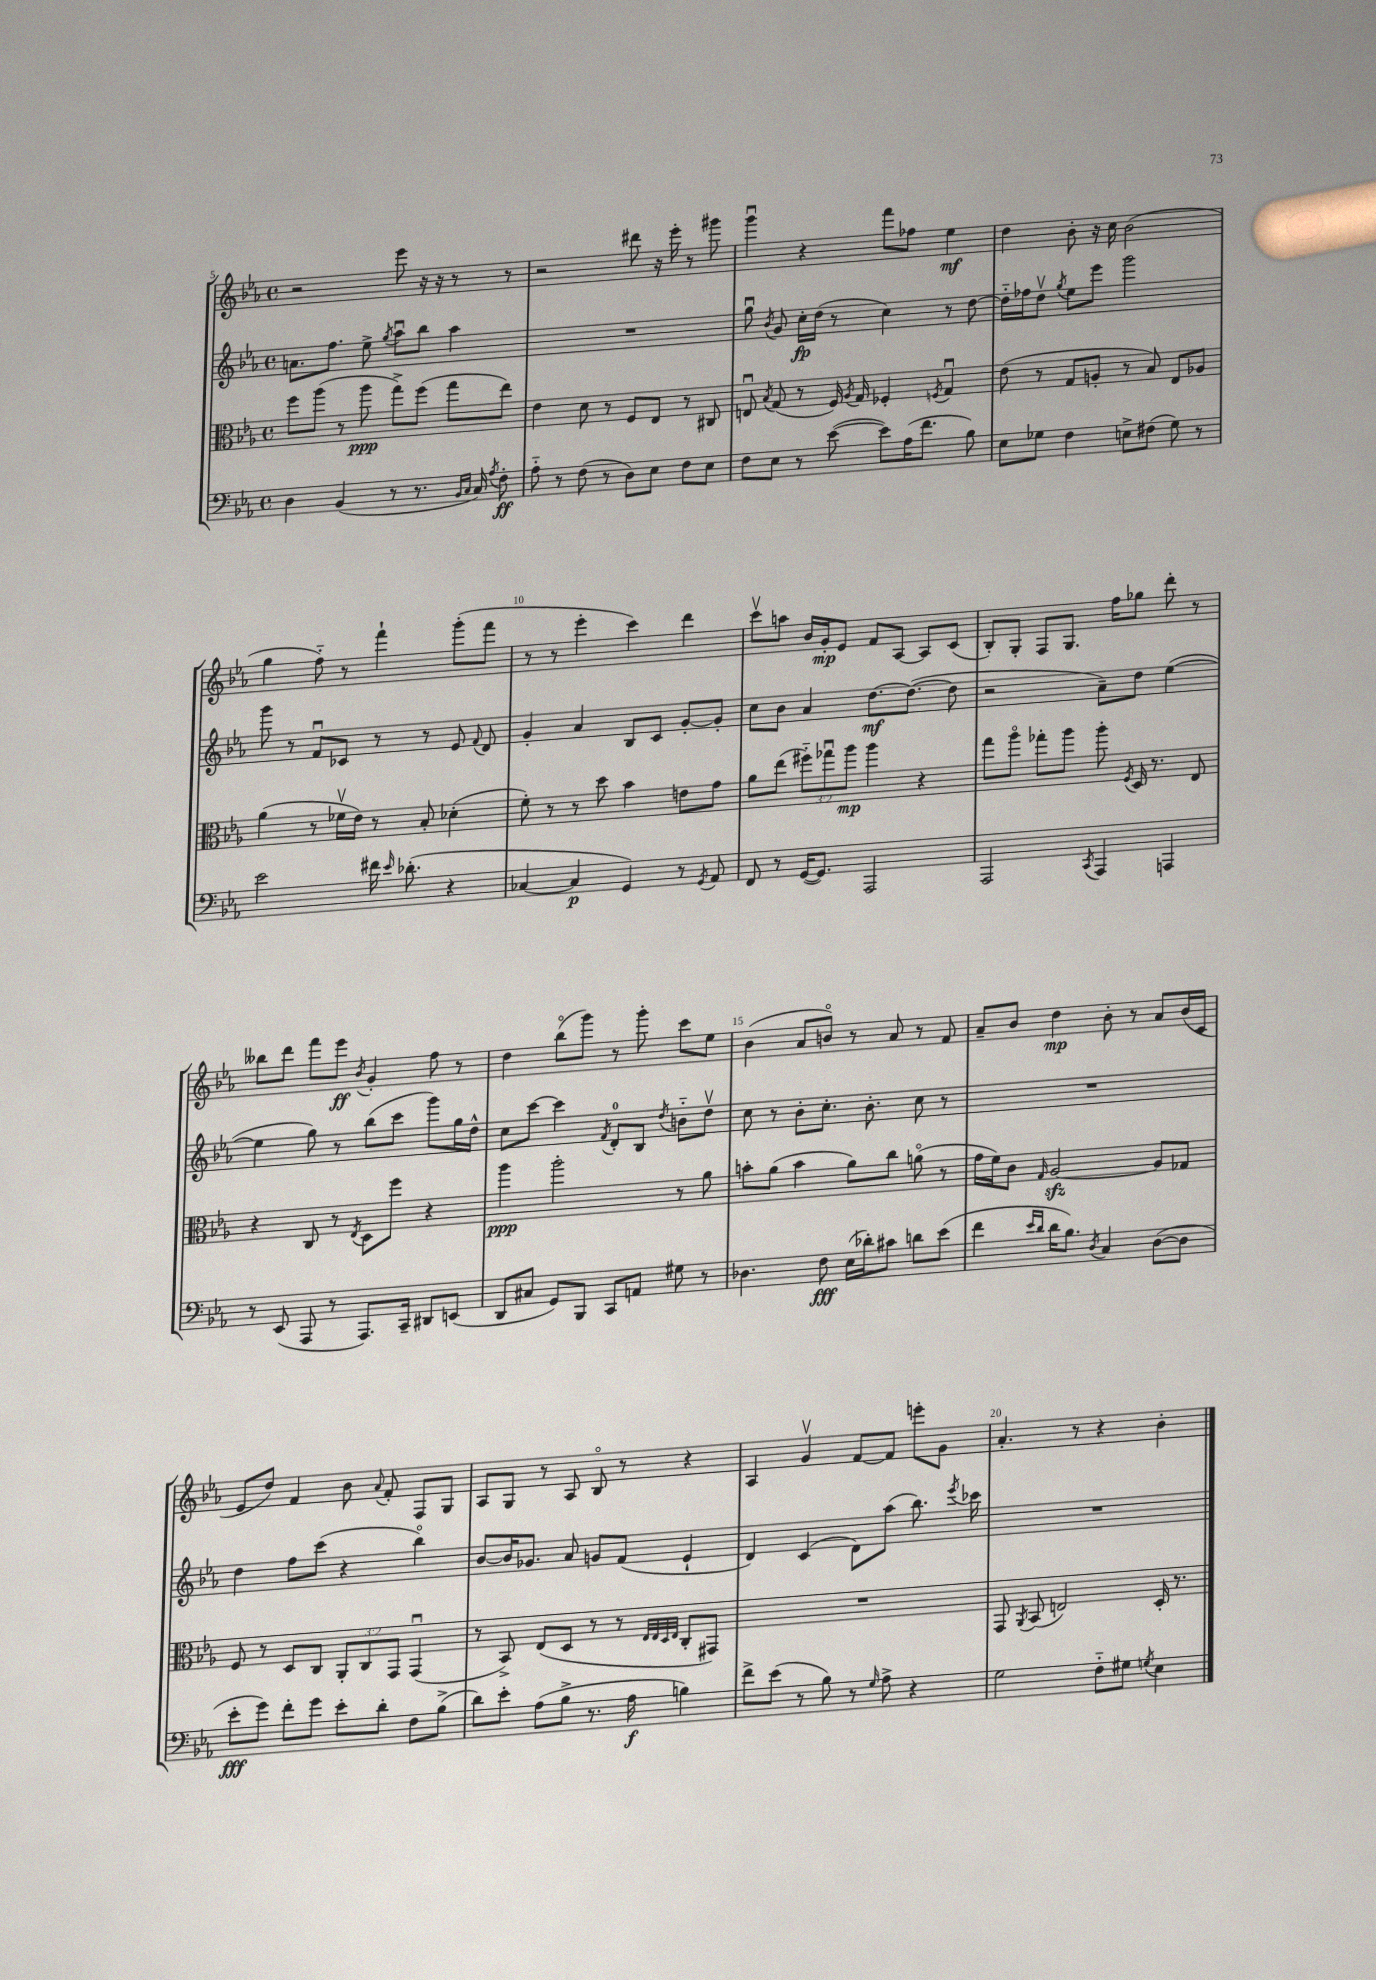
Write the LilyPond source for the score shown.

<<
\new StaffGroup <<
\new Staff = "s0" {
    \clef treble \key ees \major \defaultTimeSignature \time 4/4
    \autoBeamOff r2 ees'''8 r16 r16 r8 r8 |
    r2 dis'''8 r16 ees'''16-. r8 gis'''8 |
    g'''4\downbow r4 f'''8[ fes''8] ees''4\mf |
    d''4 bes'8-. r16 c''16 bes'2( |
    g''4 f''8-_) r8 f'''4-! g'''8[-.( f'''8] |
    r8 r8 ees'''4-. c'''4) d'''4 |
    c'''8[\upbow a''8] bes'16[ g'16-.\mp ees'8] f'8[ aes8]~ aes8[ c'8]( |
    bes8[-.) g8]-. f8[ g8.] f''16[ ges''8] d'''8-. r8 |
    beses''8[ d'''8] f'''8[ ees'''8]\ff \acciaccatura { bes'8 } g'4-. f''8 r8 |
    d''4 bes''8[\flageolet( g'''8]) r8 g'''8-. c'''8[ ees''8] |
    bes'4( aes'8[ b'8]\flageolet) r8 aes'8 r8 f'8 |
    aes'8[-- bes'8] d''4\mp bes'8-. r8 aes'8[ bes'16( c'16] |
    ees'8[ d''8]) f'4 bes'8 \appoggiatura { aes'8 } f'8-. f8[ g8] |
    aes8[ g8] r8 aes8 bes8\flageolet r8 r4 |
    aes4 g'4\upbow f'8[~ f'8] e'''8[-. g'8] |
    aes'4.-. r8 r4 bes'4-. \bar "|." |
}
\new Staff = "s1" {
    \clef treble \key ees \major \defaultTimeSignature \time 4/4
    \autoBeamOff a'8.[ f''8.] ees''8-> \acciaccatura { g''8 } aes''8[\downbow bes''8] aes''4 |
    R1 |
    g''8\downbow \acciaccatura { bes'8 } g'8 c''16[-.\fp d''16]( r8 c''4) r8 d''8~ |
    d''16[-_ fes''16 d''8]\upbow \acciaccatura { g''8 } ees''8[ ees'''8] g'''2 |
    g'''8 r8 f'8[\downbow ces'8] r8 r8 ees'8 \appoggiatura { f'8 } d'8 |
    g'4-. aes'4 bes8[ c'8] g'8[~-. g'8]-. |
    c''8[ bes'8] aes'4 d''8.[~\mf d''8.]~( d''8 |
    r2 aes'8[--) d''8] ees''4~( |
    ees''4 g''8) r8 bes''8[( c'''8] g'''8[) g''16 d''16]-^ |
    c''8[ c'''8]~ c'''4 \acciaccatura { f'8 } d'8[-0-. bes8] \acciaccatura { d''8 } b'8[-_ d''8]\upbow |
    c''8 r8 bes'8[-. c''8.]-. bes'8.-. c''8 r8 |
    R1 |
    d''4 f''8[ c'''8]( r4 bes''4\flageolet) |
    bes'8[~ bes'16 ges'8.] aes'8 g'8[ f'8]( ees'4-! |
    d'4) c'4( d'8[) aes''8]( bes''8.) \acciaccatura { ees'''8 } ces'''16 |
    R1 \bar "|." |
}
\new Staff = "s2" {
    \clef alto \key ees \major \defaultTimeSignature \time 4/4 \override Staff.TupletNumber.text = #tuplet-number::calc-fraction-text
    \autoBeamOff f''8[ aes''8]( r8 aes''8\ppp g''8[->) f''8]( g''8[ ees''8]) |
    ees'4 d'8 r8 f8[ ees8] r8 cis8 |
    e8\downbow \acciaccatura { bes8 } g8( r8 f16) \acciaccatura { aes8 } g16 fes4-. \acciaccatura { f8 } g4\downbow |
    ees'8( r8 g8[ a8]-. r8 bes8) ees8[ aes8] |
    aes'4( r8 fes'16[\upbow ees'16]) r8 bes8-. des'4-.( |
    f'8-.) r8 r8 d''8 bes'4 e'8[ g'8] |
    aes'8[ ees''8]( \tuplet 3/2 { fis''8[-_) ges''8\downbow aes''8]\mp } aes''4 r4 |
    g''8[ aes''8]\flageolet ges''8[-. aes''8] aes''8-. \acciaccatura { f8 } d16 r8. ees8 |
    r4 c8 r8 \acciaccatura { ees8 } d8[ f''8] r4 |
    aes''4\ppp aes''2-. r8 aes'8 |
    b'8[-. aes'8]( b'4 aes'8[) c''8] a'8\flageolet( r8 |
    g'16[ f'16) c'8] \grace { g16 } aes2~\sfz aes8[ ges8] |
    f8 r8 d8[ c8] \tuplet 3/2 { aes,8[-. c8 g,8] } g,4\downbow( |
    r8 bes,8->) ees8[( d8] r8 r8 \grace { ees32[ ees32 d32 ees32] } c8[-. gis,8]) |
    R1 |
    g,8 \acciaccatura { aes,8 } bes,8( e2) d16-. r8. \bar "|." |
}
\new Staff = "s3" {
    \clef bass \key ees \major \defaultTimeSignature \time 4/4
    \autoBeamOff d4 bes,4( r8 r8. \grace { bes,16[ c16] } c16) \acciaccatura { aes8 } f8-.\ff |
    aes8-_ r8 f8( r8 d8[) ees8] f8[ ees8] |
    f8[ ees8] r8 ees'8~( ees'8[) aes16( f'8.] bes8) |
    ees8[ ges8] f4 e8[-> fis8]( ges8) r8 |
    ees'2 fis'16 \grace { ees'16 } des'8.-.( r4 |
    ces4~ ces4\p g,4) r8 \acciaccatura { g,8 } aes,8 |
    f,8 r8 g,16[~( g,8.]) aes,,2 |
    aes,,2 \acciaccatura { c,8 } aes,,4 a,,4 |
    r8 ees,8( aes,,8 r8 aes,,8.[) c,16]-- dis,8[ e,8]( |
    d,8[ cis8] g,8[) bes,,8] c,8[ a,8] gis8 r8 |
    des4. f8\fff ees16[( des'16-.) cis'8] d'8[ ees'8]( |
    f'4 \grace { ees'16[ d'16] } d'16[ bes8.]) \acciaccatura { d8 } c4 d8[~( d8] |
    ees'8[-.\fff g'8]) f'8[-. g'8] ees'8[-. d'8]-. f8[ bes8]->( |
    d'8[) ees'8]-. aes8[( bes8]-> r8. aes16\f b4) |
    f'8[-> ees'8]( r8 bes8) r8 \grace { g16 } aes8-> r4 |
    g2 f8[-_ gis8] \acciaccatura { g8 } ees4 \bar "|." |
}
>>
>>
\layout { \context { \Score currentBarNumber = #5 \override BarNumber.break-visibility = ##(#f #t #t) barNumberVisibility = #(every-nth-bar-number-visible 5) } }
